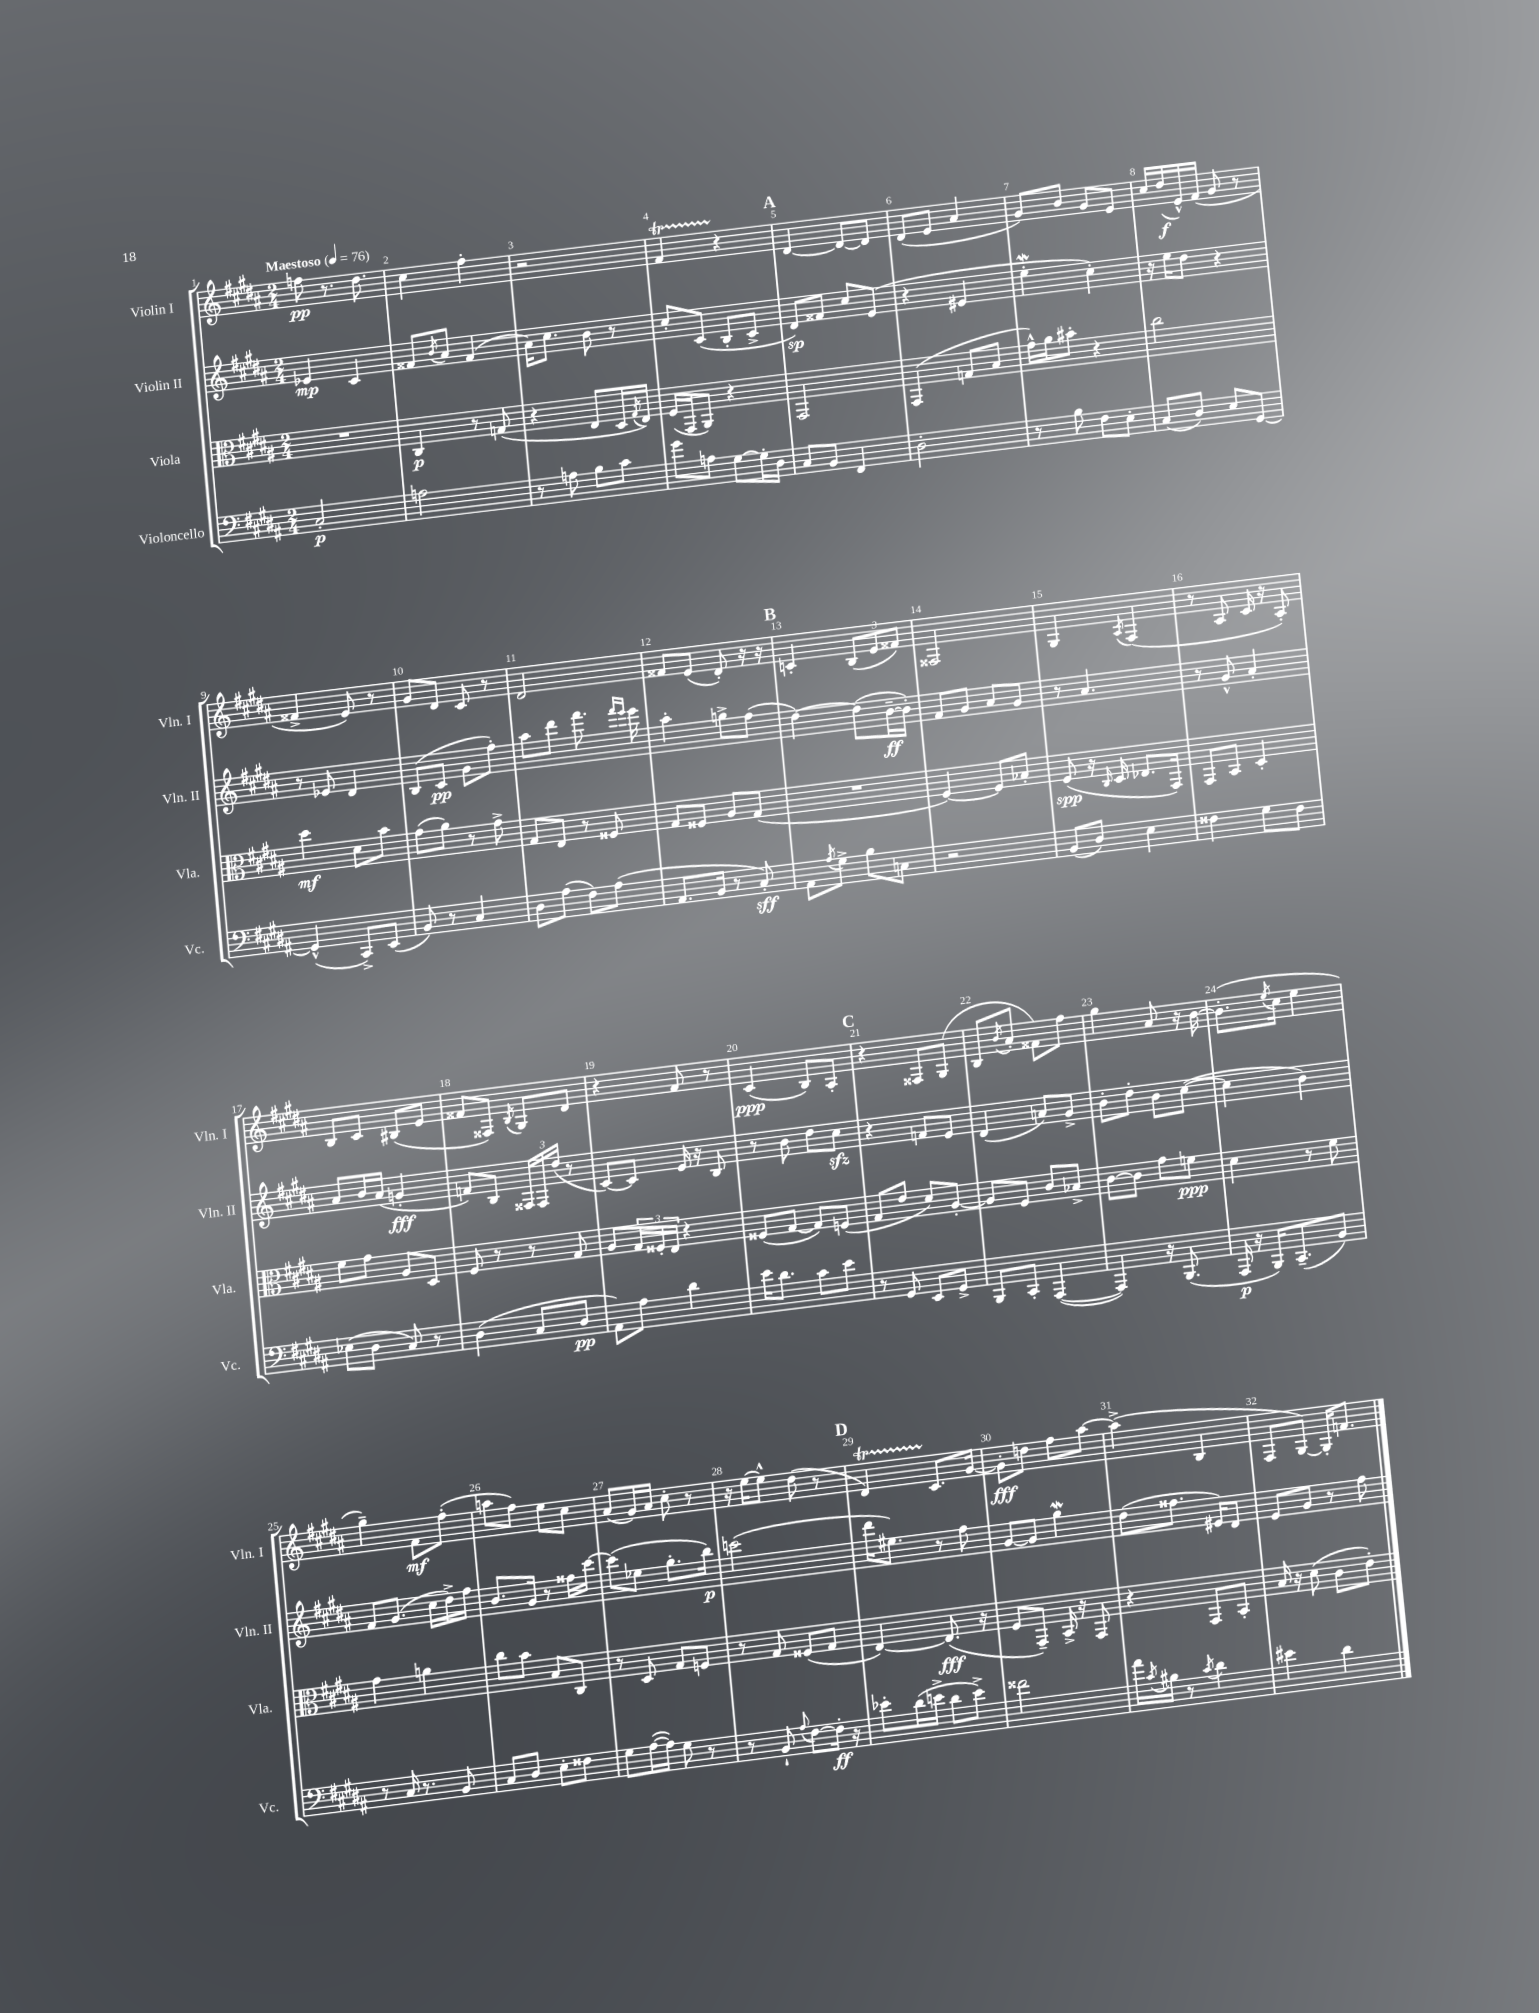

**kern	**kern	**kern	**kern
*staff4	*staff3	*staff2	*staff1
*clefF4	*clefC3	*clefG2	*clefG2
*k[f#c#g#d#a#]	*k[f#c#g#d#a#]	*k[f#c#g#d#a#]	*k[f#c#g#d#a#]
*M2/4	*M2/4	*M2/4	*M2/4
*MM76	*MM76	*MM76	*MM76
2C#'	2r	4e-	8ff
.	.	.	8.r
.	.	4c#	.
.	.	.	8.dd#
=	=	=	=
2A	4C#	8f##	4cc#
.	.	8qb	.
.	.	8a#	.
.	8r	(4f##	4ff#'
.	(8G	.	.
=	=	=	=
8r	4r	16a#)	2r
.	.	8.cc#	.
8A	.	.	.
8B	8E	8b	.
8c#	16D#	8r	.
.	8qG#	.	.
.	16E)	.	.
=	=	=	=
8g#	(16F#	8cc#'	4f#
.	16GG#	.	.
8A	8AA#)	(8c#	.
[8G#	4r	8B'	4r
16G#']	.	8c#^	.
16D#	.	.	.
=	=	=	=
8C#	2GG#	8d#)	[4d#
8BB	.	8f##	.
4FF#	.	8cc#	8d#_
.	.	(8e	8d#]
=	=	=	=
2D#'	(4GG#	4r	(8d#
.	.	.	8e
.	8G	4e#	4a#
.	8B	.	.
=	=	=	=
8r	16g#^^)	4ee'	8g#)
.	16a#	.	.
8B	8b#'	.	8b
8F#	4r	4cc#')	8g#
8E'	.	.	8e
=	=	=	=
(8C#	2cc#	16r	16cc#
.	.	16ee	(16dd#
8D#)	.	8dd#	16e^^)
.	.	.	(16f#
8E	.	4r	8g#
[8GG#	.	.	8r
=	=	=	=
(4GG#^^]	4dd#	8r	4f##^
.	.	8e-	.
8CC#^)	8d#	4d#	8e)
(8EE	8b	.	8r
=	=	=	=
8BB)	(8g#	(8B	8g#
8r	8a#)	8c#	8d#
4C#	8r	8g#	8c#
.	8g#^	8ff#')	8r
=	=	=	=
8D#	8G#	8aa#	2d#
(8A#	8E	8ddd#	.
8F#)	8r	8.fff#	.
(8A#	8F##	.	.
.	.	16qqfff#	.
.	.	16qqeee	.
.	.	16eee	.
=	=	=	=
8.AA#	8G#	4aa#'	8f##
.	8F##	.	(8e
16BB	.	.	.
8r	8A#	8gg^	8d#')
8C#')	(8G#	(8ff#	16r
.	.	.	16r
=	=	=	=
8AA#	2r	[4dd#)	4c'
8qA#	.	.	.
8G#^	.	.	.
8B	.	(8dd#]	(12B
.	.	.	12e
8C	.	[16b~	.
.	.	.	12f##)
.	.	16b'])	.
=	=	=	=
2r	[4F#)	8f#	2F##
.	.	8g#	.
.	8F#]	8a#	.
.	8B-'	8g#	.
=	=	=	=
(8BB	(8F#	8r	4G#
8D#)	16r	4.a#	.
.	16qqC#	.	.
.	16D#	.	.
.	.	.	8qA#
4E	8.E-	.	(4F#
.	16GG#)	.	.
=	=	=	=
4F##	8GG#	8r	8r
.	8BB	8g#^^	8A#
8G#	4D#'	4a#'	16c#
.	.	.	16r
8F##	.	.	8A#')
=	=	=	=
(8E-	8f#	8a#	8B
8D#	8g#	16b	8c#
.	.	(16a#	.
8C#)	8A#	4g'	(8B#
8r	8D#	.	8e
=	=	=	=
(4D#	8F#	8f)	8f##
.	8r	8B	8F##)
.	.	.	8qB
8C#	8r	24F##	8G#
.	.	24F##	.
.	.	(24dd#	.
8D#	8G#	8r	8d#
=	=	=	=
8AA#)	8A#	[8c#)	4r
8A#	24G#	8c#]	.
.	24F##'	.	.
.	24E	.	.
4d#	4r	16e	8f#
.	.	16r	.
.	.	8B	8r
=	=	=	=
16e	(8F##	8r	(4c#
8.d#	.	.	.
.	[8G#	8b	.
8c#	8G#])	8dd#	8B)
8e	(8F	8cc#	8A#'
=	=	=	=
8r	8G#	4r	4r
8GG#	8e	.	.
8EE	8d#)	8f	8F##
8GG#^	[8A#'	8e	(8G#
=	=	=	=
8BBB	8A#]	(4d#	8B
.	.	.	8qb
8CC#'	8F#	.	8a#'
([4AAA#	8c#	8a)	8f##)
.	8B-^	8g#^	8ff#
=	=	=	=
4AAA#])	[8c#	8b'	4gg#
.	8c#]	8dd#'	.
16r	8g#	8b	8a#
(8.BBB	.	.	.
.	8f	([8cc#	16r
.	.	.	[16b
=	=	=	=
16AAA#	4d#	4cc#]	(8.b']
16r	.	.	.
16BBB)	.	.	.
.	.	.	8qee
(8.CC#~	.	.	16cc#
.	8r	4b)	4ee
8BB)	8f#	.	.
=	=	=	=
8r	4g#	8f#	4gg#~)
16C#	.	(8.g#	.
8.r	.	.	.
.	4a	.	8f#
.	.	16cc#	.
8BB	.	16dd#^)	(8ff#'
.	.	16ff#	.
=	=	=	=
8C#	8cc#	8.b	8aa
8D#	8b	.	8ff#)
.	.	16g#	.
8E'	8B	8r	8ee
8F##	8C#	16ff##	8cc#
.	.	[16ccc#	.
=	=	=	=
8G#	8r	(8ccc#]	(8a#
([16A#	8D#	8ee-	16g#)
16A#])	.	.	16a#
8G#	8G#	8.gg#'	8cc#'
8r	8F	.	8r
.	.	16bb)	.
=	=	=	=
8r	8r	(2ccc	16r
.	.	.	[16ee
8BB`	8G#	.	8ee^^]
8qqA#	.	.	.
[8F#	(8F##	.	(8dd#
16F#']	8G#	.	8r
16r	.	.	.
=	=	=	=
8e-'	[4E)	16ddd#	4d#)
.	.	8.ee#)	.
(16d#	.	.	.
16e^	.	.	.
8d#	(8.E]	8r	8.c#
8e^)	.	8ff#	.
.	16r	.	[16g#
=	=	=	=
2f##	8F#	[8g#	8g#']
.	8GG#~)	8g#]	8dd
.	16BB^	4gg#	8ff#
.	16r	.	.
.	8GG#	.	[8aa#
=	=	=	=
16a#	4r	(8dd#	(4aa#^]
8qc#	.	.	.
16B#	.	.	.
8r	.	8.ff##	.
8qc#	.	.	.
4d#	8GG#	.	4B
.	.	16e#)	.
.	8BB'	8d#	.
=	=	=	=
4e#	16B	8e	8F#
.	16r	.	.
.	(8d#	8g#	[8G#)
4d#	8c#	8r	16G#']
.	.	.	8.f
.	8e')	8ff#	.
==	==	==	==
*-	*-	*-	*-
